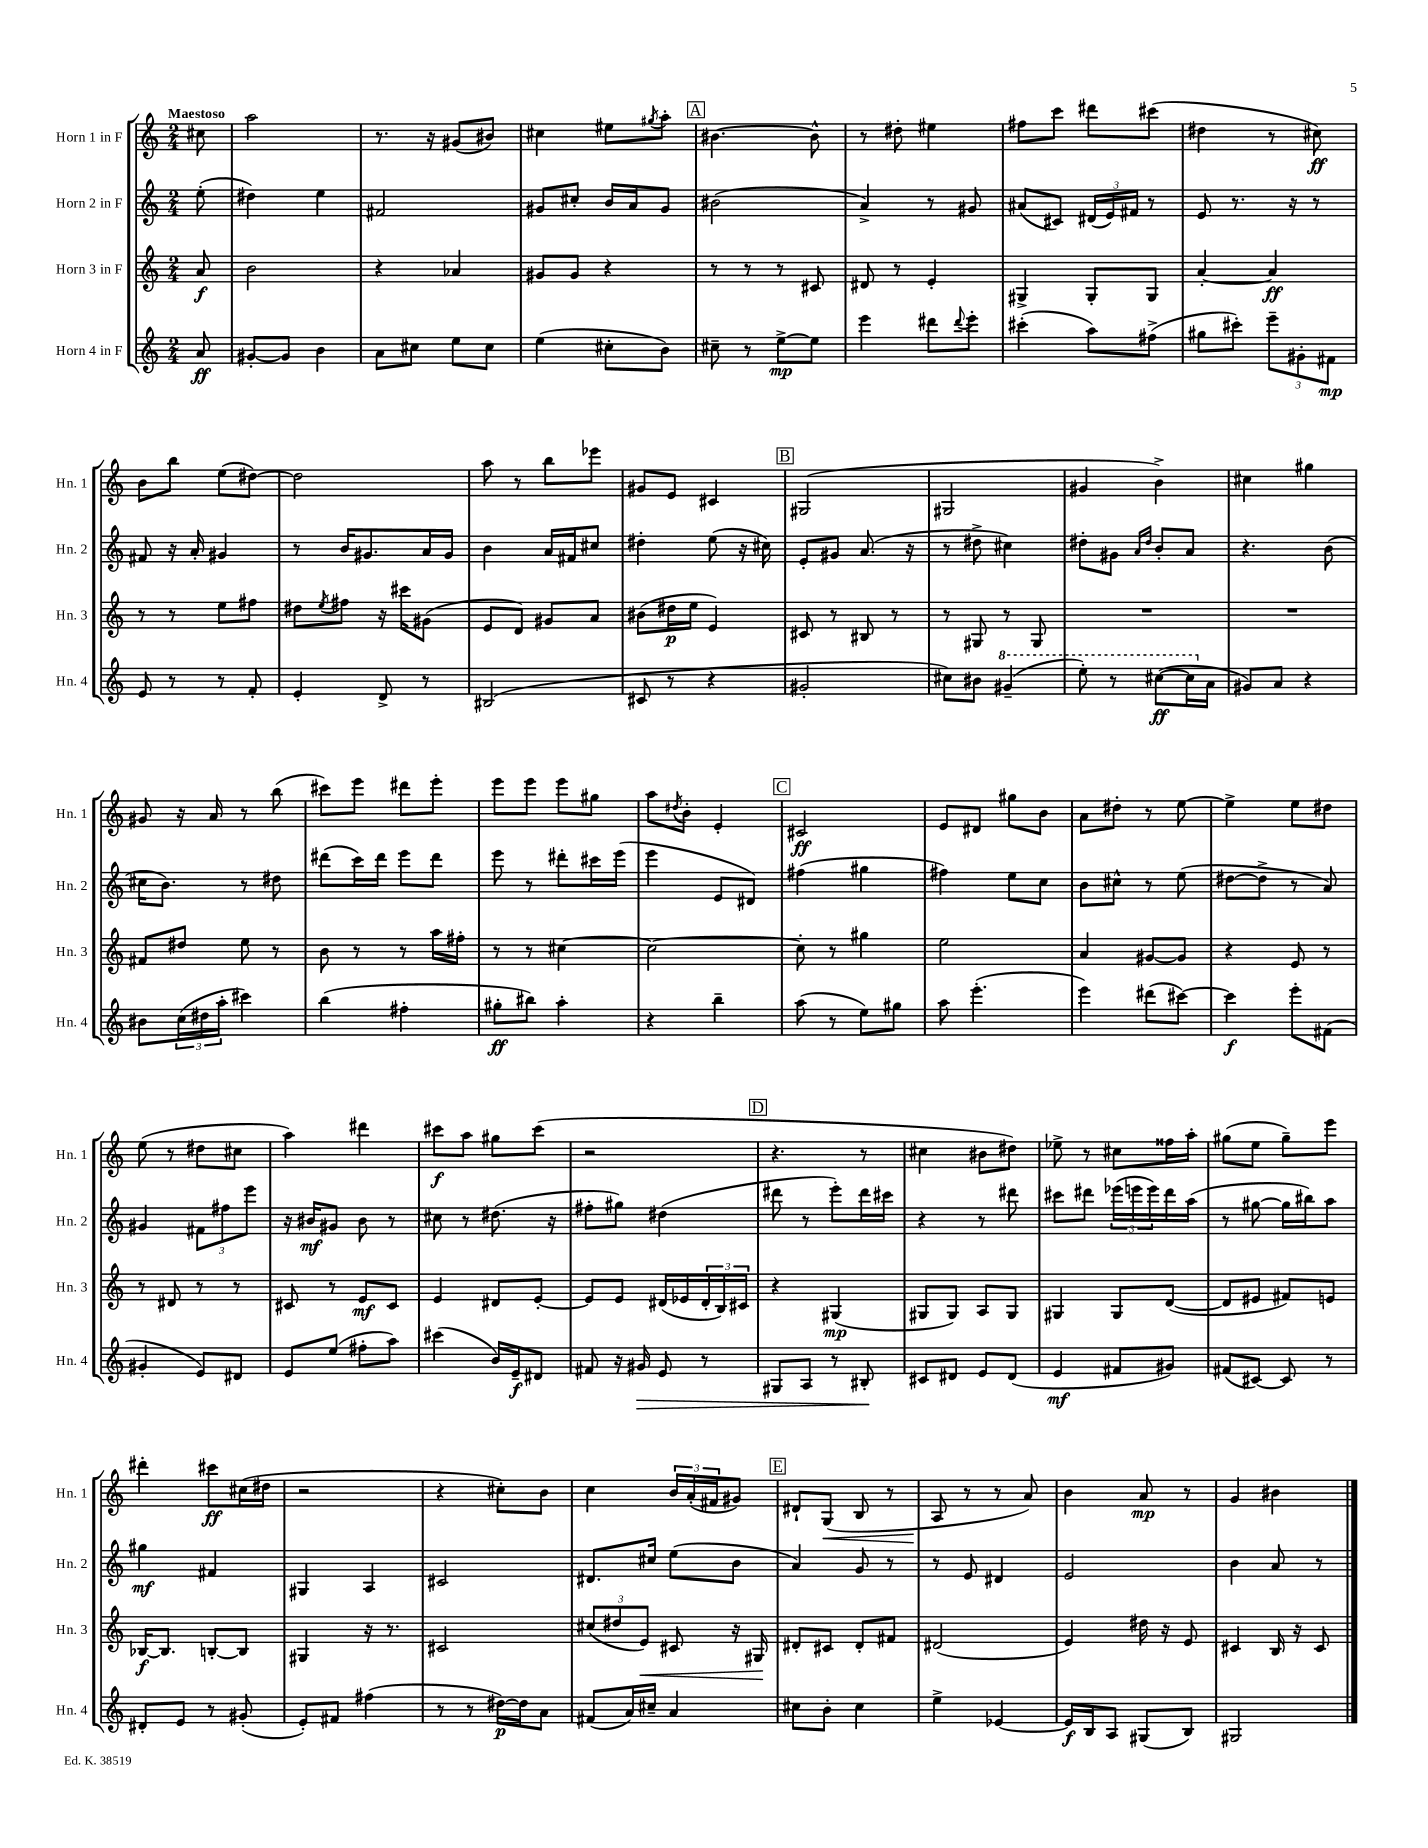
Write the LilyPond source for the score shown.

<<
\new StaffGroup <<
\new Staff = "s0" \with { instrumentName = "Horn 1 in F" shortInstrumentName = "Hn. 1" } {
    \clef treble \key c \major \numericTimeSignature \time 2/4 \partial 8 \tempo "Maestoso"
    cis''8 |
    a''2 |
    r8. r16 gis'8( bis'8) |
    cis''4 eis''8 \acciaccatura { gis''8 } a''8-. |
    \mark \markup { \box "A" } bis'4.~ bis'8-^ |
    r8 dis''8-. eis''4 |
    fis''8 c'''8 dis'''8 cis'''8( |
    dis''4 r8 cis''8\ff) |
    b'8 b''8 e''8( dis''8~) |
    dis''2 |
    a''8 r8 b''8 ees'''8 |
    gis'8 e'8 cis'4 |
    \mark \markup { \box "B" } gis2( |
    gis2 |
    gis'4 b'4->) |
    cis''4 gis''4 |
    gis'8 r16 a'16 r8 b''8( |
    cis'''8) e'''8 dis'''8 e'''8-. |
    e'''8 e'''8 e'''8 gis''8 |
    a''8 \acciaccatura { dis''8 } b'8-. e'4-. |
    \mark \markup { \box "C" } cis'2\ff |
    e'8 dis'8 gis''8 b'8 |
    a'8 dis''8-. r8 e''8~ |
    e''4-> e''8 dis''8 |
    e''8( r8 dis''8 cis''8 |
    a''4) dis'''4 |
    cis'''8\f a''8 gis''8 cis'''8( |
    r2 |
    \mark \markup { \box "D" } r4. r8 |
    cis''4 bis'8 dis''8) |
    ees''8-> r8 cis''8 fisis''16 a''16-. |
    gis''8( e''8 gis''8--) e'''8 |
    dis'''4-. cis'''8\ff cis''16( dis''16 |
    r2 |
    r4 cis''8-.) b'8 |
    c''4 \tuplet 3/2 { b'16 a'16-.( fis'16 } gis'8) |
    \mark \markup { \box "E" } dis'8-! g8\<( b8 r8 |
    a8\! r8 r8 a'8) |
    b'4 a'8\mp r8 |
    g'4 bis'4 \bar "|." |
}
\new Staff = "s1" \with { instrumentName = "Horn 2 in F" shortInstrumentName = "Hn. 2" } {
    \clef treble \key c \major \numericTimeSignature \time 2/4 \partial 8
    e''8-.( |
    dis''4) e''4 |
    fis'2 |
    gis'8 cis''8-. b'16 a'16 gis'8 |
    \mark \markup { \box "A" } bis'2( |
    a'4->) r8 gis'8 |
    ais'8( cis'8) \tuplet 3/2 { dis'16( e'16) fis'16 } r8 |
    e'8 r8. r16 r8 |
    fis'8 r16 a'16-. gis'4 |
    r8 b'16 gis'8. a'16 gis'16 |
    b'4 a'16 fis'16 cis''8 |
    dis''4-. e''8( r16 cis''16) |
    \mark \markup { \box "B" } e'8-. gis'8 a'8.( r16 |
    r8 dis''8-> cis''4) |
    dis''8-. gis'8 \grace { a'16 dis''16 } b'8-. a'8 |
    r4. b'8( |
    cis''16 b'8.) r8 dis''8 |
    dis'''8( c'''16) dis'''16 e'''8 dis'''8 |
    e'''8 r8 dis'''8-. cis'''16 e'''16( |
    e'''4 e'8 dis'8) |
    \mark \markup { \box "C" } fis''4( gis''4 |
    fis''4) e''8 c''8 |
    b'8 cis''8-^ r8 e''8( |
    dis''8~ dis''8-> r8 a'8) |
    gis'4 \tuplet 3/2 { fis'8 fis''8 e'''8 } |
    r16 bis'16\mf gis'8 bis'8 r8 |
    cis''8 r8 dis''8.( r16 |
    fis''8-. gis''8) dis''4( |
    \mark \markup { \box "D" } dis'''8 r8 e'''8-.) dis'''16 cis'''16 |
    r4 r8 dis'''8 |
    cis'''8 dis'''8 \tuplet 3/2 { ees'''16( e'''16 e'''16) } dis'''16 a''16( |
    r8 gis''8~ gis''16 bis''16) a''8 |
    gis''4\mf fis'4 |
    gis4 a4 |
    cis'2 |
    dis'8. cis''16 e''8( b'8 |
    \mark \markup { \box "E" } a'4) g'8 r8 |
    r8 e'8 dis'4 |
    e'2 |
    b'4 a'8 r8 \bar "|." |
}
\new Staff = "s2" \with { instrumentName = "Horn 3 in F" shortInstrumentName = "Hn. 3" } {
    \clef treble \key c \major \numericTimeSignature \time 2/4 \partial 8
    a'8\f |
    b'2 |
    r4 aes'4 |
    gis'8 gis'8 r4 |
    \mark \markup { \box "A" } r8 r8 r8 cis'8 |
    dis'8 r8 e'4-. |
    gis4-> gis8-. gis8 |
    a'4~-. a'4\ff |
    r8 r8 e''8 fis''8 |
    dis''8 \acciaccatura { e''8 } fis''8 r16 cis'''16 gis'8( |
    e'8 d'8) gis'8 a'8 |
    bis'8( dis''16\p e''16 e'4) |
    \mark \markup { \box "B" } cis'8 r8 bis8 r8 |
    r8 gis8 r8 gis8 |
    R2 |
    R2 |
    fis'8 dis''8 e''8 r8 |
    b'8 r8 r8 a''16 fis''16-. |
    r8 r8 cis''4~ |
    cis''2~ |
    \mark \markup { \box "C" } cis''8-. r8 gis''4 |
    e''2 |
    a'4 gis'8~ gis'8 |
    r4 e'8 r8 |
    r8 dis'8 r8 r8 |
    cis'8 r8 e'8\mf cis'8 |
    e'4 dis'8 e'8~-. |
    e'8 e'8 dis'16( ees'16 \tuplet 3/2 { dis'16-. b16) cis'16 } |
    \mark \markup { \box "D" } r4 gis4\mp( |
    gis8 gis8) a8 gis8 |
    gis4 gis8 d'8~( |
    d'8 eis'8 fis'8) e'8 |
    bes16~\f bes8. b8~-. b8 |
    gis4 r16 r8. |
    cis'2 |
    \tuplet 3/2 { cis''8( dis''8 e'8\<) } cis'8 r16 gis16\! |
    \mark \markup { \box "E" } dis'8-. cis'8 dis'8-. fis'8 |
    dis'2( |
    e'4) dis''16 r16 e'8 |
    cis'4 b16 r16 cis'8 \bar "|." |
}
\new Staff = "s3" \with { instrumentName = "Horn 4 in F" shortInstrumentName = "Hn. 4" } {
    \clef treble \key c \major \numericTimeSignature \time 2/4 \partial 8
    a'8\ff |
    gis'8~-. gis'8 b'4 |
    a'8 cis''8 e''8 cis''8 |
    e''4( cis''8-. b'8) |
    \mark \markup { \box "A" } cis''8-- r8 e''8~->\mp e''8 |
    e'''4 dis'''8 \appoggiatura { dis'''8 } e'''8-. |
    cis'''4-.( a''8) fis''8->( |
    gis''8 cis'''8-.) \tuplet 3/2 { e'''8-- gis'8-. fis'8\mp } |
    e'8 r8 r8 f'8-. |
    e'4-. d'8-> r8 |
    bis2( |
    cis'8 r8 r4 |
    \mark \markup { \box "B" } gis'2-. |
    cis''8) bis'8 \ottava #1 gis''4--( |
    e'''8-.) r8 cis'''8~\ff( cis'''16 \ottava #0 a'16 |
    gis'8) a'8 r4 |
    bis'8 \tuplet 3/2 { c''16( dis''16 a''16-. } cis'''4) |
    b''4( fis''4-. |
    gis''8-.\ff bis''8) a''4-. |
    r4 b''4-- |
    \mark \markup { \box "C" } a''8( r8 e''8) gis''8 |
    a''8 e'''4.-.( |
    e'''4) dis'''8( cis'''8~) |
    cis'''4\f e'''8-. fis'8( |
    gis'4-. e'8) dis'8 |
    e'8 e''8( fis''8-. a''8) |
    cis'''4( b'16) e'16--\f dis'8 |
    fis'8 r16 gis'16\> e'8 r8 |
    \mark \markup { \box "D" } gis8 a8 r8 bis8-.\! |
    cis'8 dis'8 e'8 dis'8( |
    e'4\mf fis'8 gis'8) |
    fis'8( cis'8~) cis'8 r8 |
    dis'8-. e'8 r8 gis'8-.( |
    e'8-.) fis'8 fis''4( |
    r8 r8 dis''16~\p) dis''16 a'8 |
    fis'8( a'16) cis''16-- a'4 |
    \mark \markup { \box "E" } cis''8 b'8-. cis''4 |
    e''4-> ees'4~ |
    ees'16\f b16 a8 gis8( b8) |
    gis2 \bar "|." |
}
>>
>>
\layout { \context { \Score \remove "Bar_number_engraver" } }
